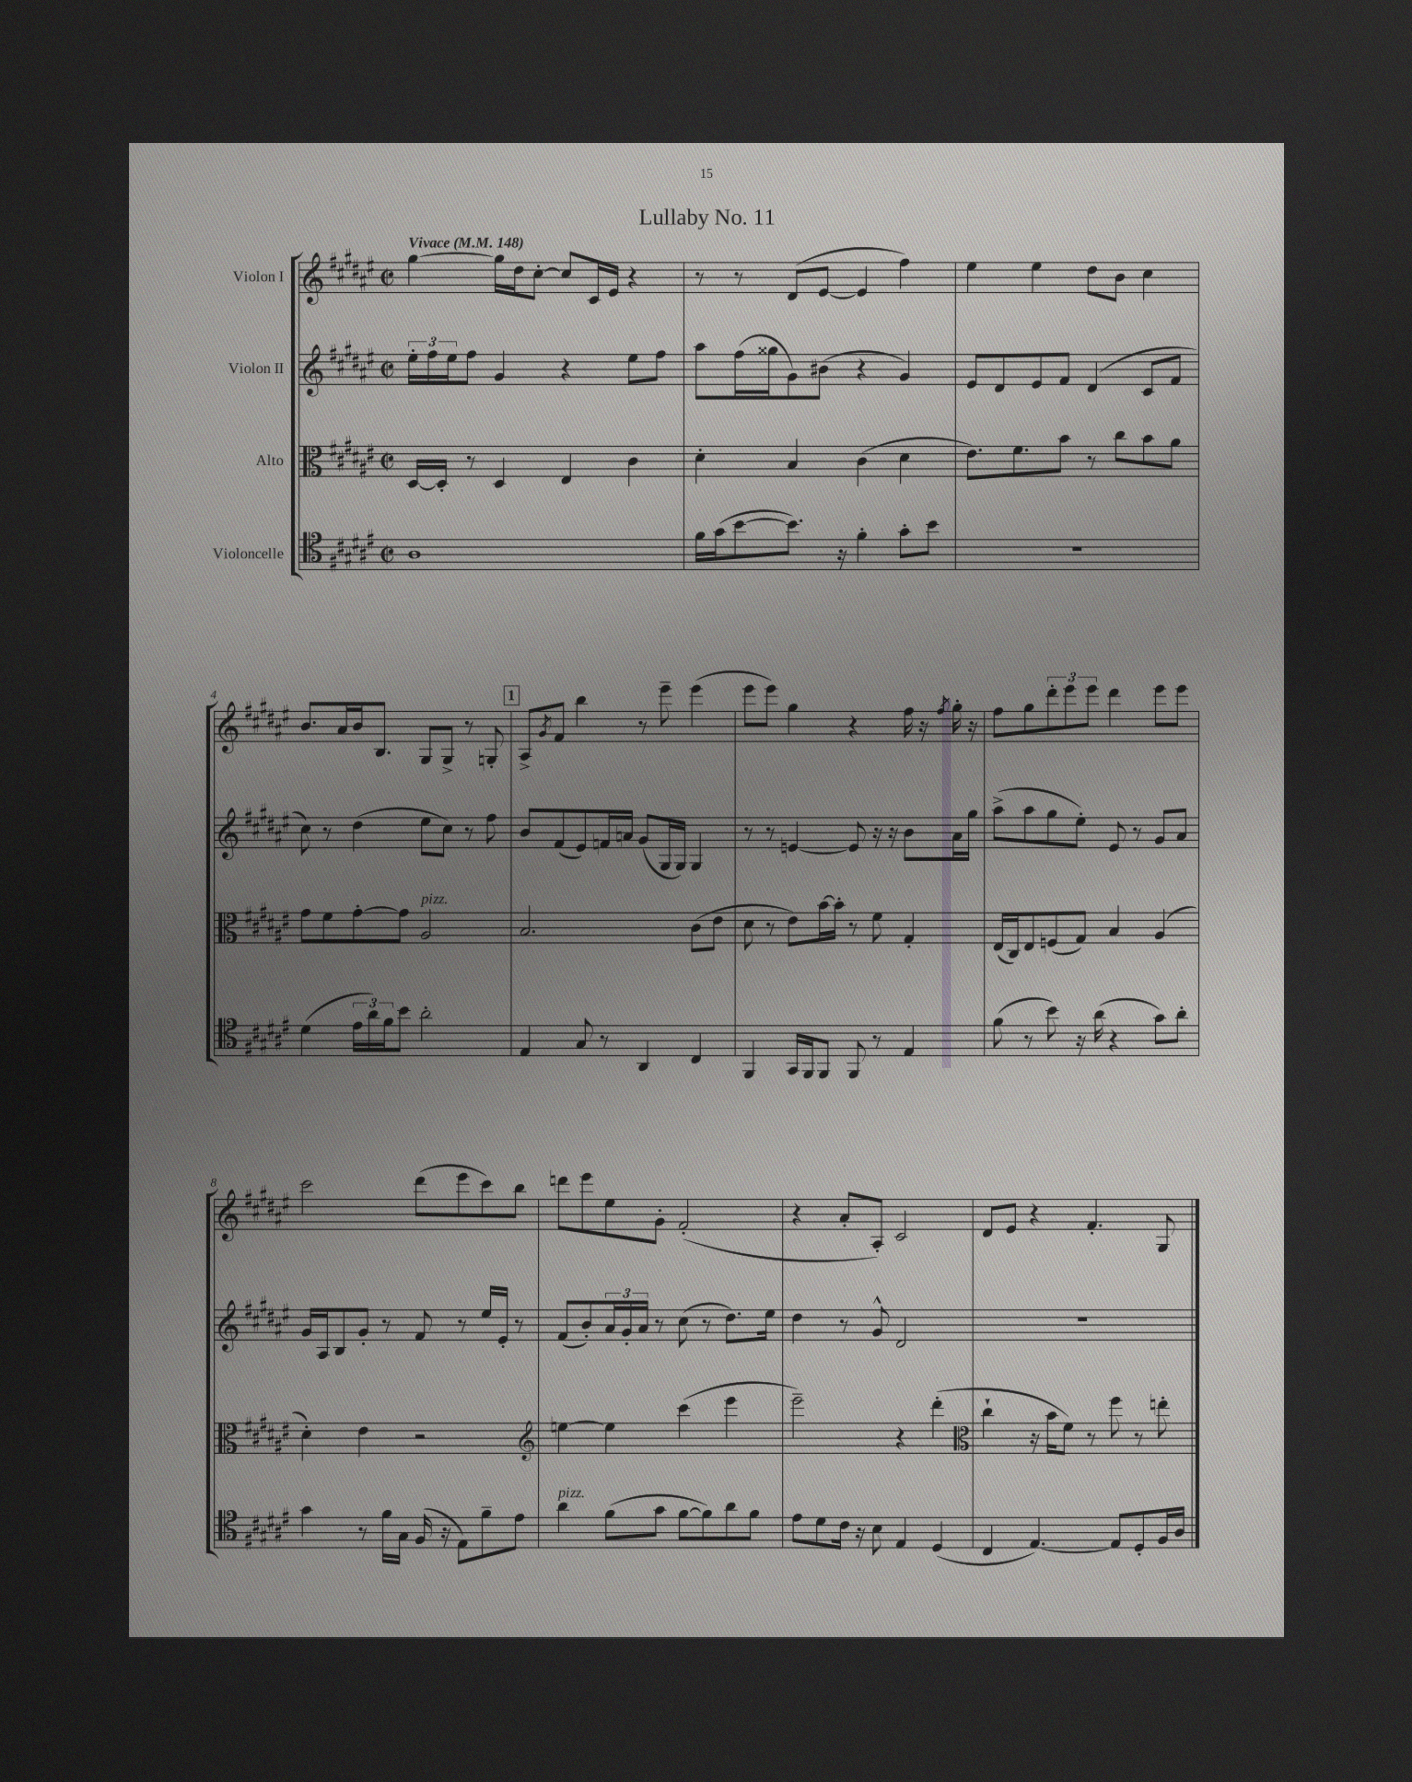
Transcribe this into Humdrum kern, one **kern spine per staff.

**kern	**kern	**kern	**kern
*part4	*part3	*part2	*part1
*staff4	*staff3	*staff2	*staff1
*I"Violoncelle	*I"Alto	*I"Violon II	*I"Violon I
*clefC4	*clefC3	*clefG2	*clefG2
*k[f#c#g#d#a#e#]	*k[f#c#g#d#a#e#]	*k[f#c#g#d#a#e#]	*k[f#c#g#d#a#e#]
*M2/2	*M2/2	*M2/2	*M2/2
*met(c|)	*met(c|)	*met(c|)	*met(c|)
*MM148	*MM148	*MM148	*MM148
=1	=1	=1	=1
!	!	!	!LO:TX:a:B:t=Vivace
1A#	[16D#/LL	24ee#'\LL	[4gg#\
.	.	24ff#\	.
.	16D#'/JJ]	.	.
.	.	24ee#\J	.
.	8r	8ff#\J	.
.	4D#/	4g#/	16gg#\LL]
.	.	.	16dd#\J
.	.	.	[8cc#'\J
.	4E#/	4r	8cc#/L]
.	.	.	16c#/L
.	.	.	16e#/JJ
.	4c#\	8ee#\L	4r
.	.	8ff#\J	.
=2	=2	=2	=2
16f#\LL	4d#'\	8aa#\L	8r
(16g#\J	.	.	.
[8b\	.	(16ff#\L	8r
.	.	16gg##X\J	.
8.b\J])	4B/	8g#\)	(8d#/L
.	.	(8b#X\J	[8e#/J
16r	.	.	.
4f#'\	(4c#\	4r	4e#/]
8g#'\L	4d#\	4g#/)	4ff#\)
8b\J	.	.	.
=3	=3	=3	=3
1r	8.e#\L)	8e#/L	4ee#\
.	.	8d#/	.
.	8.f#\	.	.
.	.	8e#/	4ee#\
.	8b\J	8f#/J	.
.	8r	(4d#/	8dd#\L
.	8cc#\L	.	8b\J
.	8b\	8c#/L	4cc#\
.	8a#\J	8f#/J	.
!!LO:LB:g=z
=4	=4	=4	=4
(4d#\	8g#\L	8cc#\)	8.b/L
.	8f#\	8r	.
.	.	.	16a#/L
24e#\LL	[8g#'\	(4dd#\	16b/J
24a#\)	.	.	.
.	.	.	8.B/J
24f#\J	.	.	.
8b\J	8g#\J]	.	.
!	!LO:TX:a:i:t=pizz.	!	!
2a#'\	2A#/	8ee#\L	8G#/L
.	.	8cc#\J)	8G#^/J
.	.	8r	8r
.	.	8ff#\	8Gn'/
!!LO:REH:place=s1:t=1
=5	=5	=5	=5
4E#/	2.B/	8b/L	8A#^/L
.	.	.	8qg#/
.	.	(8f#/	8f#/J
8G#/	.	8e#/)	4bb\
8r	.	16fn/L	.
.	.	16an/JJ	.
4AA#/	.	(8g#/L	8r
.	.	16G#/L	8eee#~\
.	.	16G#/JJ)	.
4C#/	(8c#\L	4G#/	(4eee#\
.	8e#\J	.	.
=6	=6	=6	=6
4FF#/	8d#\	8r	8eee#\L
.	8r	8r	8eee#\J)
16GG#/LL	8e#\L)	[4en/	4gg#\
16FF#/J	.	.	.
8FF#/J	[16b\L	.	.
.	16b'\JJ]	.	.
8FF#/	8r	8e/]	4r
8r	8f#\	16r	.
.	.	16r	.
4E#/	4G#'/	8b\L	16ff#\
.	.	.	16r
.	.	.	8qff#/
.	.	16a#\L	16gg#'\
.	.	16gg#\JJ	16r
=7	=7	=7	=7
(8f#\	(16E#/LL	(8aa#^\L	8ff#\L
.	16C#/J)	.	.
8r	8E#/	8aa#\	8gg#\
8b\)	(8Fn/	8gg#\	12ddd#'\
.	.	.	12eee#\
16r	8G#/J)	8ee#'\J)	.
.	.	.	12eee#\J
(16a#\	.	.	.
4r	4B/	8e#/	4ddd#\
.	.	8r	.
8g#\L)	(4A#/	8g#/L	8eee#\L
8a#'\J	.	8a#/J	8eee#\J
!!LO:LB:g=z
=8	=8	=8	=8
4g#\	4d#'\)	16g#/LL	2ccc#\
.	.	16A#/J	.
.	.	8B/	.
8r	4e#\	8g#'/J	.
16f#\LL	.	8r	.
16G#\JJ	.	.	.
(16F#/	2r	8f#/	(8ddd#\L
16r	.	.	.
8E#\L)	.	8r	8eee#\
8f#~\	.	16ee#/LL	8ccc#\)
.	.	16e#'/JJ	.
8e#\J	.	8r	8bb\J
=9	=9	=9	=9
*	*clefG2	*	*
!LO:TX:a:i:t=pizz.	!	!	!
4a#\	[4een\	(8f#/L	8dddn\L
.	.	8b'/)	8eee#\
(8f#\L	4ee\]	24a#/L	8ee#\
.	.	24g#'/	.
.	.	24a#/JJ	.
8g#\J	.	8r	8g#'\J
[8f#\L	(4ccc#\	(8cc#\	(2f#'/
8f#\])	.	8r	.
8a#\	4eee#\	8.dd#\L)	.
8f#\J	.	.	.
.	.	16ee#\Jk	.
=10	=10	=10	=10
8e#\L	2eee#~\)	4dd#\	4r
8d#\	.	.	.
16c#\Jk	.	8r	8a#'/L
16r	.	.	.
8B\	.	8g#^^/	8A#'/J)
4E#/	4r	2d#/	2c#/
(4D#/	(4ddd#'\	.	.
=11	=11	=11	=11
*	*clefC3	*	*
4C#/	4cc#`\	1r	8d#/L
.	.	.	8e#/J
[4.E#/)	16r	.	4r
.	16b\KL	.	.
.	8f#\J)	.	.
.	8r	.	4.f#'/
8E#/L]	8ff#\	.	.
8D#'/	8r	.	.
16F#/L	8een'\	.	8G#/
16A#/JJ	.	.	.
==	==	==	==
*-	*-	*-	*-
